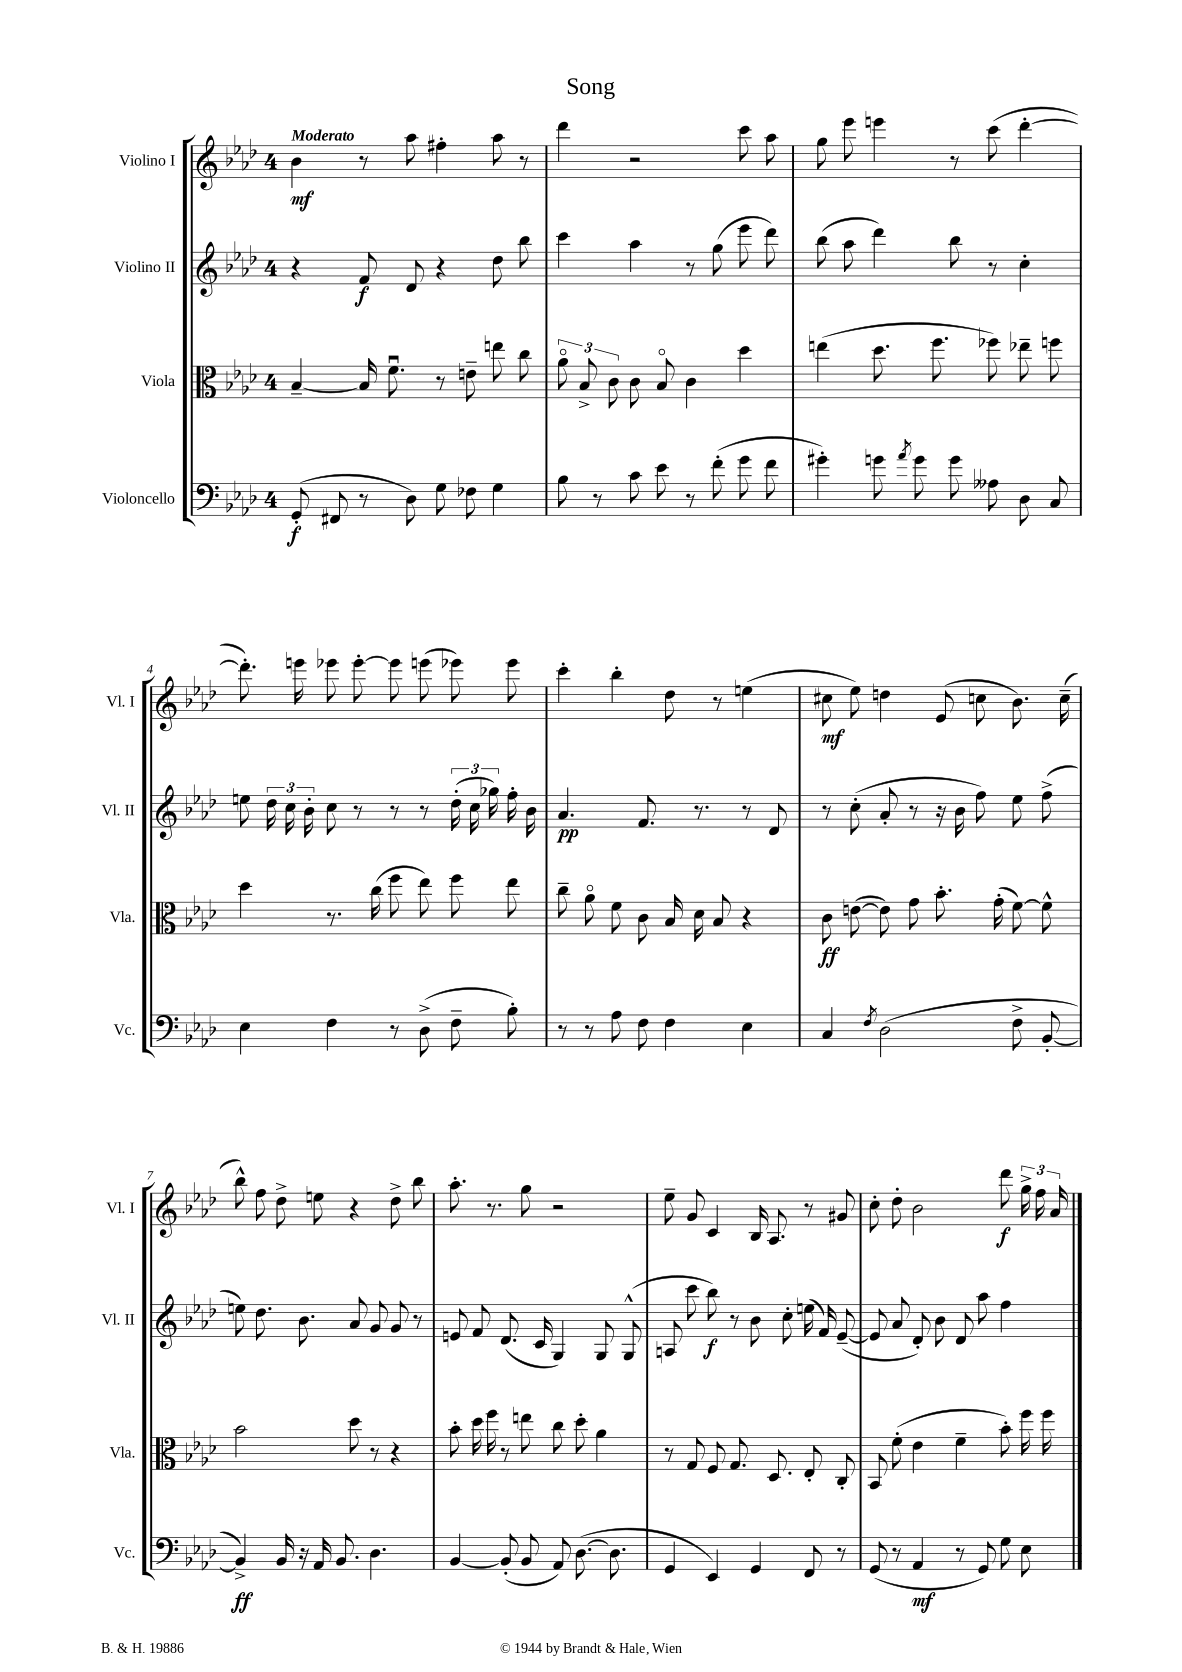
\header { title = "Song" }
<<
\new StaffGroup <<
\new Staff = "s0" \with { instrumentName = "Violino I" shortInstrumentName = "Vl. I" } {
    \clef treble \key aes \major \once \override Staff.TimeSignature.style = #'single-digit \time 4/4 \tempo "Moderato"
    \autoBeamOff bes'4\mf r8 aes''8 fis''4-. aes''8 r8 |
    des'''4 r2 c'''8 aes''8 |
    g''8 ees'''8 e'''4 r8 c'''8( des'''4~-. |
    des'''8.-.) e'''16 ees'''8 ees'''8~-. ees'''8 e'''8( ees'''8) ees'''8 |
    c'''4-. bes''4-. des''8 r8 e''4( |
    cis''8\mf ees''8) d''4 ees'8( c''8 bes'8.) c''16--( |
    bes''8-^) f''8 des''8-> e''8 r4 des''8-> bes''8 |
    aes''8.-. r8. g''8 r2 |
    ees''8-- g'8 c'4 bes16 aes8. r8 gis'8 |
    c''8-. des''8-. bes'2 des'''8\f \tuplet 3/2 { g''16-> f''16 aes'16 } \bar "|." |
}
\new Staff = "s1" \with { instrumentName = "Violino II" shortInstrumentName = "Vl. II" } {
    \clef treble \key aes \major \once \override Staff.TimeSignature.style = #'single-digit \time 4/4
    \autoBeamOff r4 f'8\f des'8 r4 des''8 bes''8 |
    c'''4 aes''4 r8 g''8( ees'''8 des'''8) |
    bes''8( aes''8 des'''4) bes''8 r8 c''4-. |
    e''8 \tuplet 3/2 { des''16 c''16 bes'16-. } c''8 r8 r8 r8 \tuplet 3/2 { des''16-.( c''16 ges''16) } f''16-. bes'16 |
    aes'4.\pp f'8. r8. r8 des'8 |
    r8 c''8-.( aes'8-. r8 r16 bes'16 f''8) ees''8 f''8->( |
    e''8) des''8. bes'8. aes'8 g'8 g'8 r8 |
    e'8 f'8 des'8.( c'16 g4) g8 g8-^( |
    a8 c'''8 bes''8\f) r8 bes'8 c''8-. e''16( f'16) ees'8~--( |
    ees'8 aes'8 des'8-.) bes'8 des'8 aes''8 f''4 \bar "|." |
}
\new Staff = "s2" \with { instrumentName = "Viola" shortInstrumentName = "Vla." } {
    \clef alto \key aes \major \once \override Staff.TimeSignature.style = #'single-digit \time 4/4
    \autoBeamOff bes4~-- bes16 f'8.\downbow r8 e'8-- e''8 c''8 |
    \tuplet 3/2 { aes'8\flageolet bes8-> c'8 } c'8 bes8\flageolet c'4 des''4 |
    e''4( des''8. f''8. fes''8) ees''8-- f''8 |
    des''4 r8. c''16( f''8 ees''8) f''8 ees''8 |
    c''8-- aes'8\flageolet f'8 c'8 bes16 des'16 bes8 r4 |
    c'8\ff e'8~( e'8) g'8 bes'8.-. g'16-.( f'8~) f'8-^ |
    bes'2 des''8 r8 r4 |
    bes'8-. des''16 f''16 r8 e''8 c''8 des''8-. aes'4 |
    r8 g8 f8 g8. des8. ees8-. c8-. |
    bes,8 f'8-.( ees'4 f'4-- bes'8-.) f''16 f''16 \bar "|." |
}
\new Staff = "s3" \with { instrumentName = "Violoncello" shortInstrumentName = "Vc." } {
    \clef bass \key aes \major \once \override Staff.TimeSignature.style = #'single-digit \time 4/4
    \autoBeamOff g,8-.\f( fis,8 r8 des8) g8 fes8 g4 |
    bes8 r8 c'8 ees'8 r8 f'8-.( g'8 f'8 |
    gis'4-.) g'8 \acciaccatura { aes'8 } g'8 g'8 aeses8 des8 c8 |
    ees4 f4 r8 des8->( f8-- bes8-.) |
    r8 r8 aes8 f8 f4 ees4 |
    c4 \acciaccatura { f8 } des2( f8-> bes,8~-. |
    bes,4->\ff) bes,16 r16 aes,16 bes,8. des4. |
    bes,4~ bes,8-.( bes,8 aes,8) des8.~( des8. |
    g,4 ees,4) g,4 f,8 r8 |
    g,8( r8 aes,4\mf r8 g,8) g8 ees8 \bar "|." |
}
>>
>>
